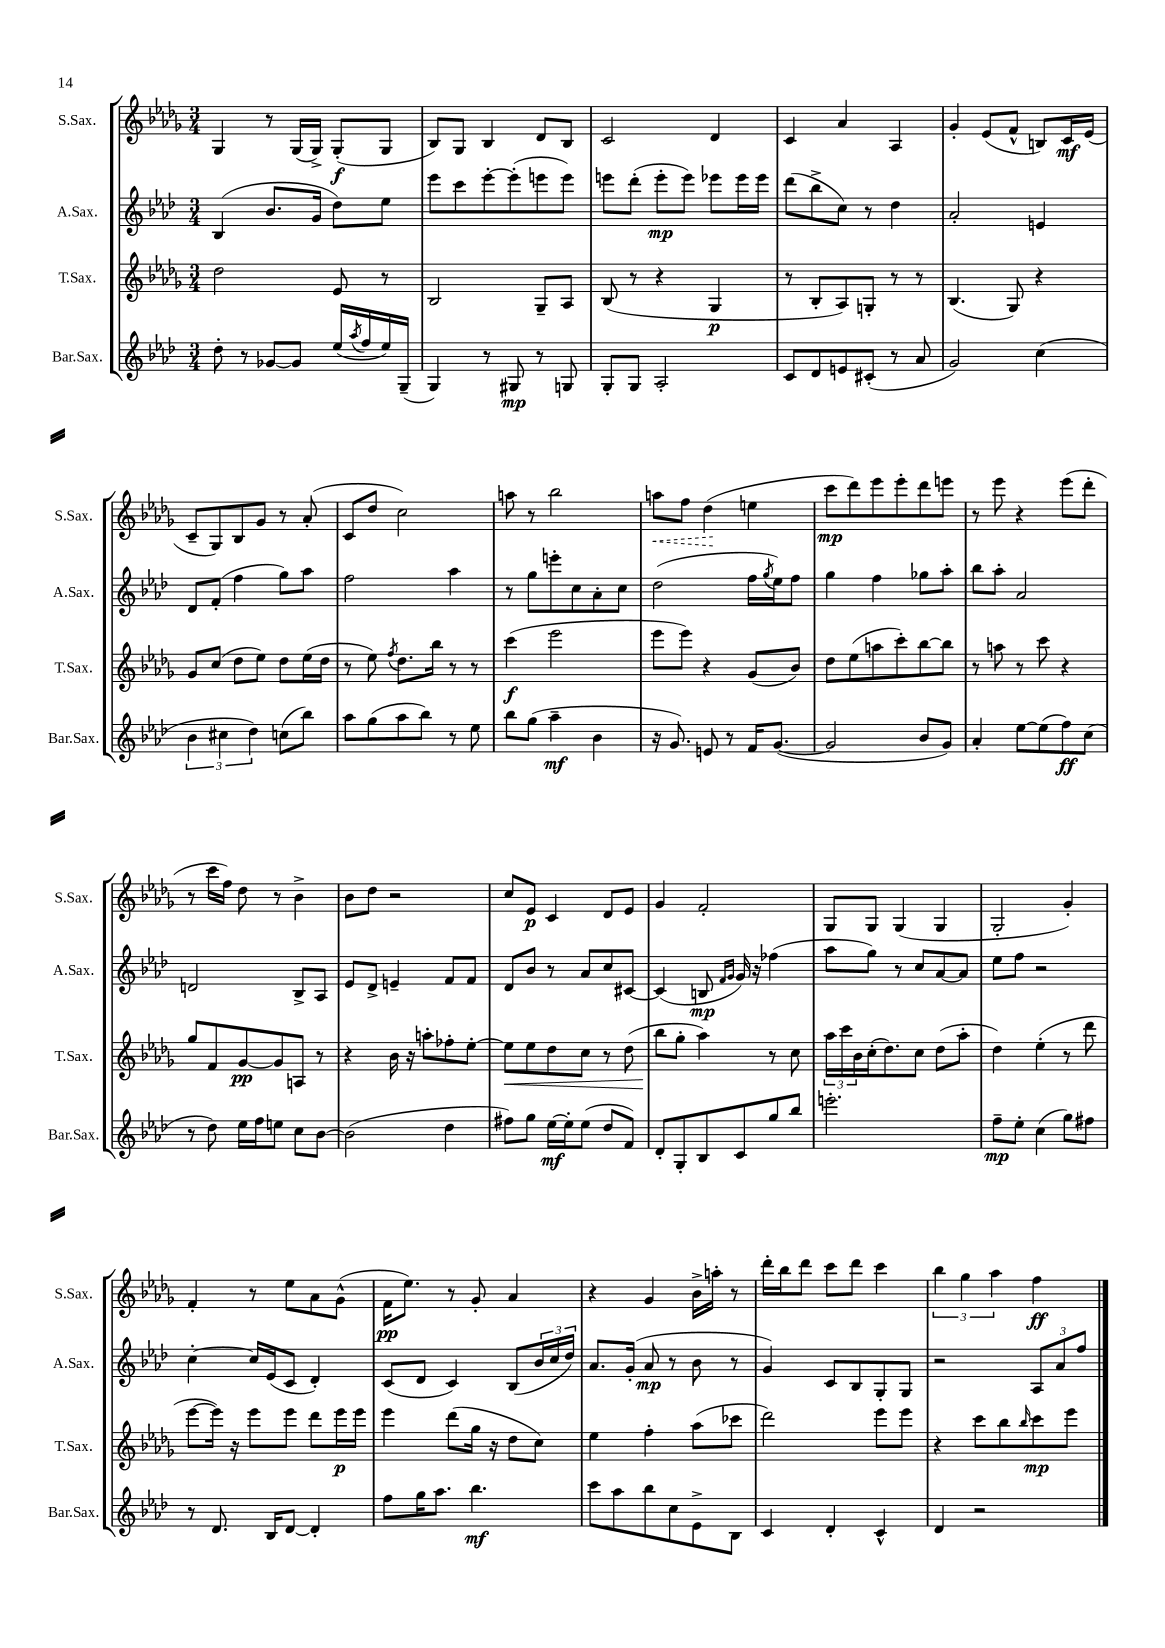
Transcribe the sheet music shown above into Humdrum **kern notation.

**kern	**dynam	**kern	**dynam	**kern	**dynam	**kern	**dynam
*part4	*part4	*part3	*part3	*part2	*part2	*part1	*part1
*staff4	*staff4	*staff3	*staff3	*staff2	*staff2	*staff1	*staff1
*I"Bar.Sax.	*	*I"T.Sax.	*	*I"A.Sax.	*	*I"S.Sax.	*
*I'Bar.Sax.	*	*I'T.Sax.	*	*I'A.Sax.	*	*I'S.Sax.	*
*clefG2	*	*clefG2	*	*clefG2	*	*clefG2	*
*k[b-e-a-d-]	*	*k[b-e-a-d-g-]	*	*k[b-e-a-d-]	*	*k[b-e-a-d-g-]	*
*M3/4	*	*M3/4	*	*M3/4	*	*M3/4	*
=4	=4	=4	=4	=4	=4	=4	=4
8dd-'\	.	2dd-\	.	(4B-/	.	4G-/	.
8r	.	.	.	.	.	.	.
[8g-X/L	.	.	.	8.b-/L	.	8r	.
8g-/J]	.	.	.	.	.	(16G-/LL	.
.	.	.	.	16g/Jk	.	16G-^/JJ)	.
(16ee-/LL	.	8e-/	.	8dd-\L)	.	(8G-'/L	f
8qaa-/	.	.	.	.	.	.	.
16ff/	.	.	.	.	.	.	.
16ee-/)	.	8r	.	8ee-\J	.	8G-/J	.
(16G~/JJ	.	.	.	.	.	.	.
=5	=5	=5	=5	=5	=5	=5	=5
4G/)	.	2B-/	.	8eee-\L	.	8B-/L)	.
.	.	.	.	8ccc\	.	8G-/J	.
8r	.	.	.	[8eee-'\	.	4B-/	.
8G#X/	mp	.	.	(8eee-'\]	.	.	.
8r	.	8G-~/L	.	8eeen\	.	8d-/L	.
8Gn/	.	8A-/J	.	8eee\J)	.	8B-/J	.
=6	=6	=6	=6	=6	=6	=6	=6
8G'/L	.	(8B-/	.	8eeen\L	.	2c/	.
8G/J	.	8r	.	(8ddd-'\J	.	.	.
2A-'/	.	4r	.	8eee'\L	mp	.	.
.	.	.	.	8eee\J)	.	.	.
.	.	4G-/	p	8eee-X\L	.	4d-/	.
.	.	.	.	16eee-\L	.	.	.
.	.	.	.	16eee-\JJ	.	.	.
=7	=7	=7	=7	=7	=7	=7	=7
8c/L	.	8r	.	(8ddd-\L	.	4c/	.
8d-/	.	8B-'/L	.	8bb-^\	.	.	.
8en/	.	8A-/)	.	8cc\J)	.	4a-/	.
(8c#X'/J	.	8Gn'/J	.	8r	.	.	.
8r	.	8r	.	4dd-\	.	4A-/	.
8a-/	.	8r	.	.	.	.	.
=8	=8	=8	=8	=8	=8	=8	=8
2g/)	.	(4.B-/	.	2a-'/	.	4g-'/	.
.	.	.	.	.	.	(8e-/L	.
.	.	8G-/)	.	.	.	8f^^/J	.
(4cc\	.	4r	.	4en/	.	8Bn/L)	.
.	.	.	.	.	.	16c/L	mf
.	.	.	.	.	.	(16e-/JJ	.
!!LO:LB:g=z
=9	=9	=9	=9	=9	=9	=9	=9
6b-\	.	8g-/L	.	8d-/L	.	8c~/L	.
.	.	(8cc/J	.	(8f'/J	.	8G-/)	.
6cc#X\	.	.	.	.	.	.	.
.	.	8dd-\L	.	4ff\	.	8B-/	.
6dd-\)	.	.	.	.	.	.	.
.	.	8ee-\J)	.	.	.	8g-/J	.
(8ccn\L	.	8dd-\L	.	8gg\L)	.	8r	.
8bb-\J)	.	(16ee-\L	.	8aa-\J	.	(8a-'/	.
.	.	16dd-\JJ	.	.	.	.	.
=10	=10	=10	=10	=10	=10	=10	=10
8aa-\L	.	8r	.	2ff\	.	8c/L	.
(8gg\	.	8ee-\)	.	.	.	8dd-/J	.
.	.	8qff/	.	.	.	.	.
8aa-\	.	8.dd-\L	.	.	.	2cc\)	.
8bb-\J)	.	.	.	.	.	.	.
.	.	16bb-\Jk	.	.	.	.	.
8r	.	8r	.	4aa-\	.	.	.
8ee-\	.	8r	.	.	.	.	.
=11	=11	=11	=11	=11	=11	=11	=11
8bb-\L	.	(4ccc\	f	8r	.	8aan\	.
(8gg\J	.	.	.	8gg\L	.	8r	.
4aa-~\	mf	2eee-\	.	8eeen'\	.	2bb-\	.
.	.	.	.	8cc\	.	.	.
4b-\	.	.	.	8a-'\	.	.	.
.	.	.	.	8cc\J	.	.	.
=12	=12	=12	=12	=12	=12	=12	=12
!	!	!	!	!	!	!	!LO:HP:b
16r	.	8eee-\L	.	(2dd-\	.	8aan\L	<
8.g/)	.	.	.	.	.	.	.
.	.	8eee-\J)	.	.	.	8ff\J	.
8en/	.	4r	.	.	.	(4dd-\	.
8r	.	.	.	.	.	.	.
16f/KL	.	(8g-/L	.	16ff\LL	.	4een\	[
.	.	.	.	8qgg/	.	.	.
([8.g/J	.	.	.	16ee-\J)	.	.	.
.	.	8b-/J)	.	8ff\J	.	.	.
=13	=13	=13	=13	=13	=13	=13	=13
2g/]	.	8dd-\L	.	4gg\	.	8ccc\L	mp
.	.	(8ee-\	.	.	.	8ddd-\)	.
.	.	8aan\	.	4ff\	.	8eee-\	.
.	.	8ccc'\)	.	.	.	8eee-'\	.
8b-/L	.	[8bb-\	.	8gg-X\L	.	8ddd-\	.
8g/J)	.	8bb-\J]	.	8aa-'\J	.	8eeen\J	.
=14	=14	=14	=14	=14	=14	=14	=14
4a-'/	.	8r	.	8bb-\L	.	8r	.
.	.	8aan\	.	8aa-'\J	.	8eee-\	.
[8ee-\L	.	8r	.	2a-/	.	4r	.
(8ee-\]	.	8ccc\	.	.	.	.	.
8ff\)	ff	4r	.	.	.	(8eee-\L	.
(8cc\J	.	.	.	.	.	8ddd-'\J	.
!!LO:LB:g=z
=15	=15	=15	=15	=15	=15	=15	=15
8r	.	8gg-/L	.	2dn/	.	8r	.
8dd-\)	.	8f/	.	.	.	16ccc\LL	.
.	.	.	.	.	.	16ff\JJ)	.
16ee-\LL	.	[8g-/	pp	.	.	8dd-\	.
16ff\J	.	.	.	.	.	.	.
8een\J	.	8g-/]	.	.	.	8r	.
8cc\L	.	8An/J	.	8B-^/L	.	4b-^\	.
[8b-\J	.	8r	.	8A-/J	.	.	.
=16	=16	=16	=16	=16	=16	=16	=16
(2b-\]	.	4r	.	8e-/L	.	8b-\L	.
.	.	.	.	8d-^/J	.	8dd-\J	.
.	.	16b-\	.	4en~/	.	2r	.
.	.	16r	.	.	.	.	.
.	.	8aan'\L	.	.	.	.	.
4dd-\	.	8ff-X'\	.	8f/L	.	.	.
.	.	[8ee-'\J	.	8f/J	.	.	.
=17	=17	=17	=17	=17	=17	=17	=17
!	!	!	!LO:HP:b	!	!	!	!
8ff#X\L)	.	8ee-\L]	<	8d-/L	.	8cc/L	.
8gg\J	.	8ee-\	.	8b-/J	.	8e-/J	p
[16ee-\LL	mf	8dd-\	.	8r	.	4c/	.
16ee-'\J]	.	.	.	.	.	.	.
(8ee-\J	.	8cc\J	.	8a-/L	.	.	.
8dd-/L	.	8r	.	8cc/	.	8d-/L	.
8f/J)	.	(8dd-\	.	[8c#X/J	.	8e-/J	.
=18	=18	=18	=18	=18	=18	=18	=18
8d-'/L	.	8bb-\L	.	(4c#/]	.	4g-/	.
8G'/	.	8gg-'\J	[	.	.	.	.
8B-/	.	4aa-\)	.	8Bn/	mp	2f'/	.
.	.	.	.	16qqf/LL	.	.	.
.	.	.	.	16qqg/JJ	.	.	.
8c/	.	.	.	16g/)	.	.	.
.	.	.	.	16r	.	.	.
8gg/	.	8r	.	(4ff-X\	.	.	.
8bb-/J	.	8cc\	.	.	.	.	.
=19	=19	=19	=19	=19	=19	=19	=19
2.eeen'\	.	24aa-\LL	.	8aa-\L	.	8G-/L	.
.	.	24ccc\	.	.	.	.	.
.	.	24b-\	.	.	.	.	.
.	.	(16cc'\J	.	8gg\J)	.	8G-/J	.
.	.	8.dd-\)	.	.	.	.	.
.	.	.	.	8r	.	(4G-/	.
.	.	8cc\J	.	8cc/L	.	.	.
.	.	(8dd-\L	.	[8a-/	.	4G-/	.
.	.	8aa-'\J	.	8a-/J]	.	.	.
=20	=20	=20	=20	=20	=20	=20	=20
8ff~\L	mp	4dd-\)	.	8ee-\L	.	2G-'/	.
8ee-'\J	.	.	.	8ff\J	.	.	.
(4cc\	.	(4ee-'\	.	2r	.	.	.
8gg\L)	.	8r	.	.	.	4g-'/)	.
8ff#X\J	.	8ddd-\	.	.	.	.	.
!!LO:LB:g=z
=21	=21	=21	=21	=21	=21	=21	=21
8r	.	[8eee-\L	.	[4cc'\	.	4f'/	.
8.d-/	.	16eee-\Jk])	.	.	.	.	.
.	.	16r	.	.	.	.	.
.	.	8eee-\L	.	16cc/LL]	.	8r	.
16B-/KL	.	.	.	(16e-/J	.	.	.
[8d-/J	.	8eee-\J	.	8c/J	.	8ee-\L	.
4d-'/]	.	8ddd-\L	.	4d-'/)	.	8a-\	.
.	.	16eee-\L	p	.	.	(8g-^^\J	.
.	.	16eee-\JJ	.	.	.	.	.
=22	=22	=22	=22	=22	=22	=22	=22
8ff\L	.	4eee-\	.	(8c/L	.	16f\KL	pp
.	.	.	.	.	.	8.ee-\J)	.
16gg\K	.	.	.	8d-/J	.	.	.
8.aa-\J	.	.	.	.	.	.	.
.	.	(8ddd-\L	.	4c/)	.	8r	.
4.bb-\	mf	16gg-\Jk	.	.	.	8g-'/	.
.	.	16r	.	.	.	.	.
.	.	8dd-\L	.	(8B-/L	.	4a-/	.
.	.	8cc\J)	.	24b-/L	.	.	.
.	.	.	.	24cc/	.	.	.
.	.	.	.	24dd-/JJ)	.	.	.
=23	=23	=23	=23	=23	=23	=23	=23
8ccc\L	.	4ee-\	.	8.a-/L	.	4r	.
8aa-\	.	.	.	.	.	.	.
.	.	.	.	(16g'/Jk	.	.	.
8bb-\	.	4ff'\	.	8a-/	mp	4g-/	.
8cc\	.	.	.	8r	.	.	.
8e-^\	.	(8aa-\L	.	8b-\	.	16b-^\LL	.
.	.	.	.	.	.	16aan'\JJ	.
8B-\J	.	8ccc-X\J	.	8r	.	8r	.
=24	=24	=24	=24	=24	=24	=24	=24
4c/	.	2ddd-\)	.	4g/)	.	16ddd-'\LL	.
.	.	.	.	.	.	16bb-\J	.
.	.	.	.	.	.	8ddd-\J	.
4d-'/	.	.	.	8c/L	.	8ccc\L	.
.	.	.	.	8B-/	.	8ddd-\J	.
4c^^/	.	8eee-\L	.	8G'/	.	4ccc\	.
.	.	8eee-\J	.	8G/J	.	.	.
=25	=25	=25	=25	=25	=25	=25	=25
4d-/	.	4r	.	2r	.	6bb-\	.
.	.	.	.	.	.	6gg-\	.
2r	.	8ccc\L	.	.	.	.	.
.	.	.	.	.	.	6aa-\	.
.	.	8bb-\	.	.	.	.	.
.	.	16qqbb-/	.	.	.	.	.
.	.	8ccc\	mp	12A-/L	.	4ff\	ff
.	.	.	.	12a-/	.	.	.
.	.	8eee-\J	.	.	.	.	.
.	.	.	.	12ff/J	.	.	.
==	==	==	==	==	==	==	==
*-	*-	*-	*-	*-	*-	*-	*-
